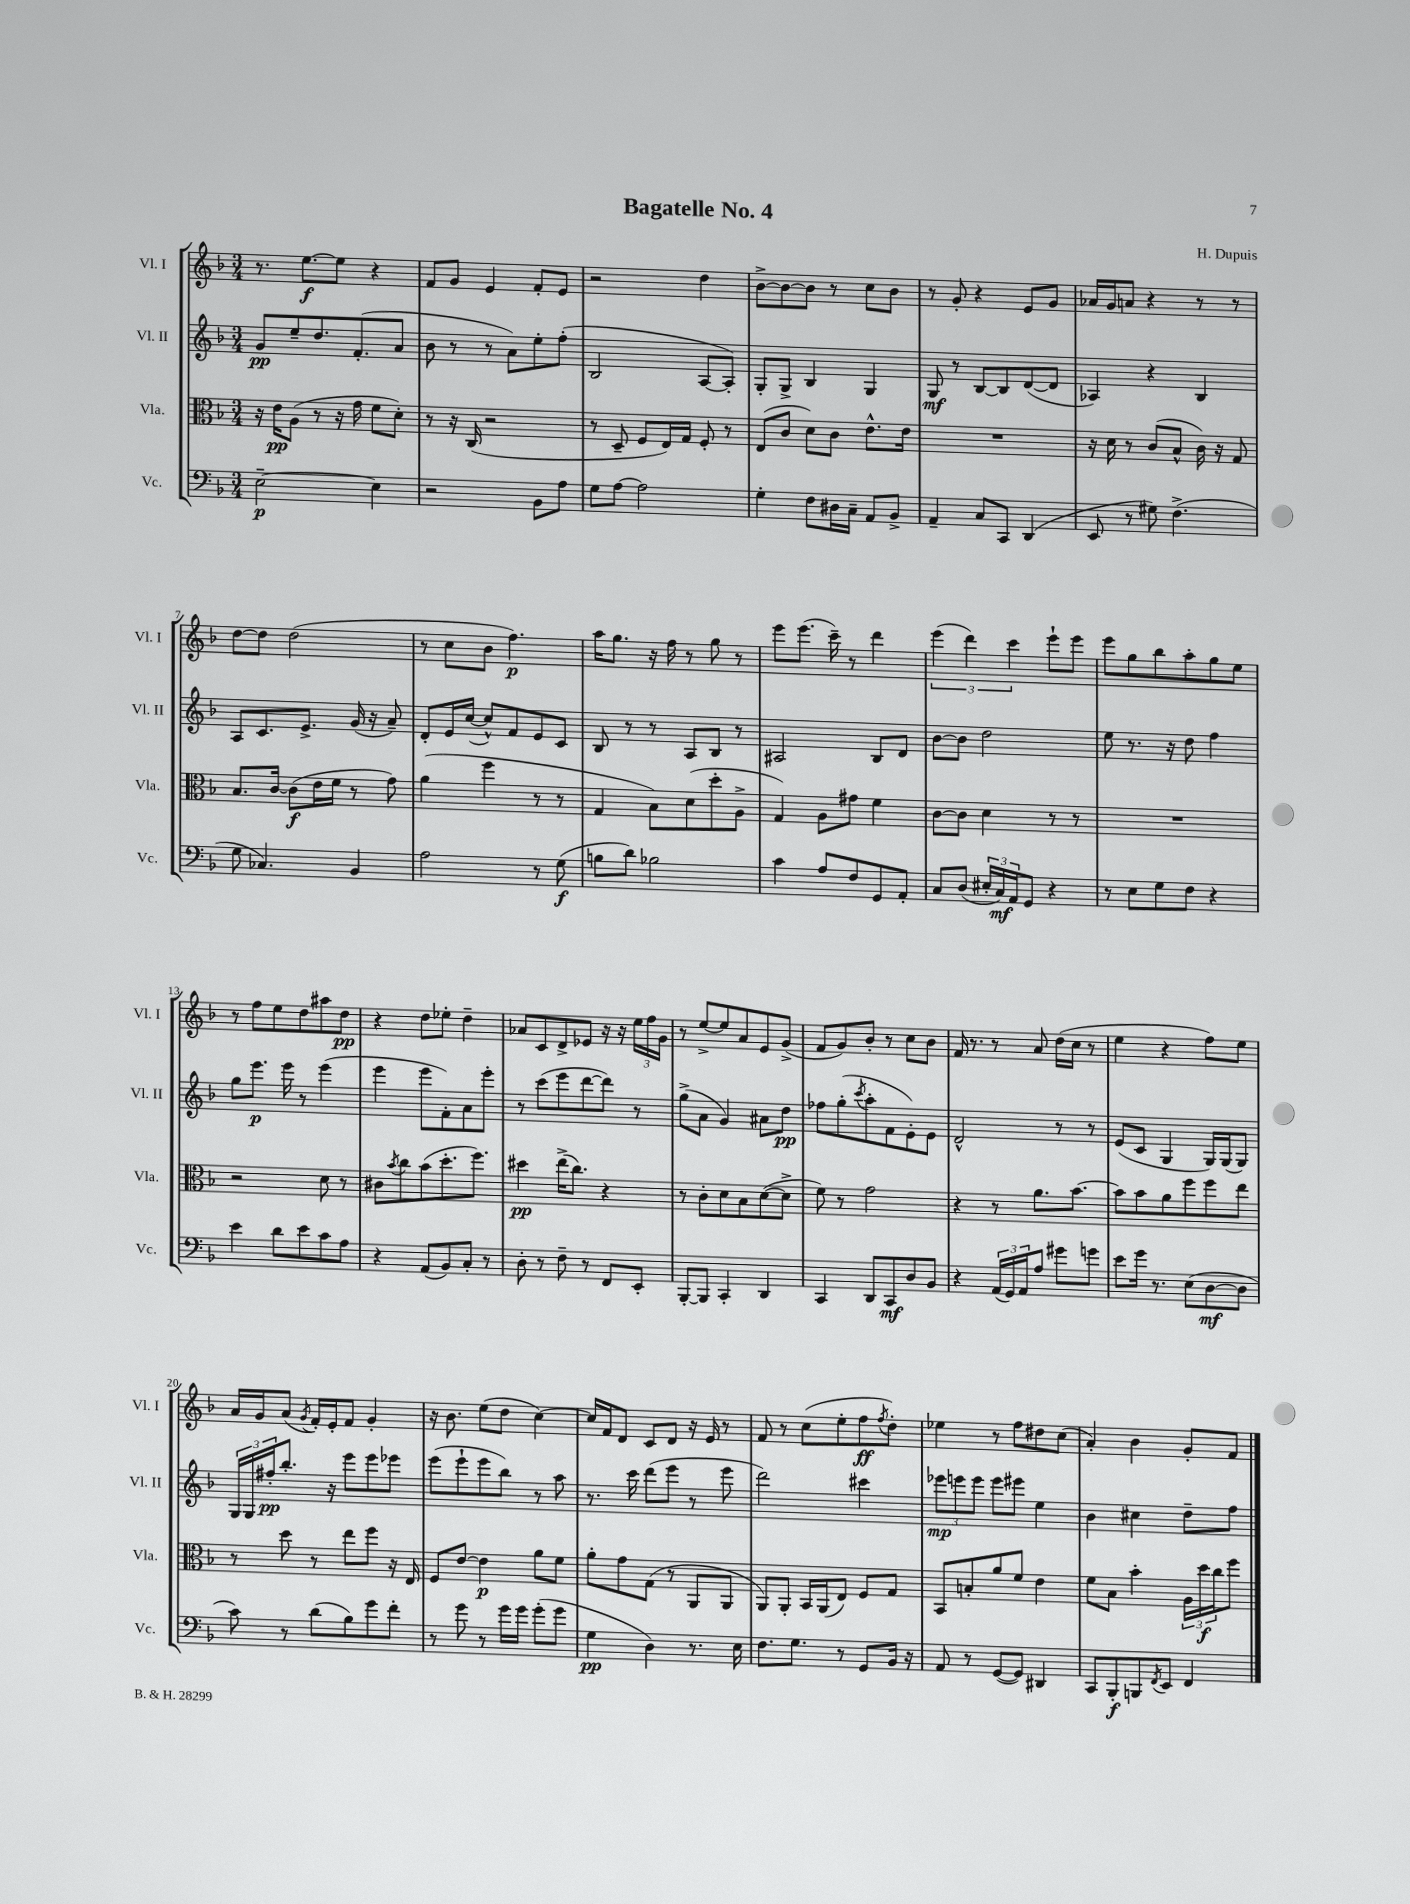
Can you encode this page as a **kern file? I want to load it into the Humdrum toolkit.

**kern	**dynam	**kern	**dynam	**kern	**dynam	**kern	**dynam
*part4	*part4	*part3	*part3	*part2	*part2	*part1	*part1
*staff4	*staff4	*staff3	*staff3	*staff2	*staff2	*staff1	*staff1
*I"Vc.	*	*I"Vla.	*	*I"Vl. II	*	*I"Vl. I	*
*I'Vc.	*	*I'Vla.	*	*I'Vl. II	*	*I'Vl. I	*
*clefF4	*	*clefC3	*	*clefG2	*	*clefG2	*
*k[b-]	*	*k[b-]	*	*k[b-]	*	*k[b-]	*
*M3/4	*	*M3/4	*	*M3/4	*	*M3/4	*
=1	=1	=1	=1	=1	=1	=1	=1
[2E~\	p	16r	.	8g/L	pp	8.r	.
.	.	16e\KL	pp	.	.	.	.
.	.	(8A\J	.	8ee~/	.	.	.
.	.	.	.	.	.	[8.ee\L	f
.	.	8r	.	8.dd/	.	.	.
.	.	16r	.	.	.	8ee\J]	.
.	.	16g\	.	(8.f'/	.	.	.
4E\]	.	8f\L	.	.	.	4r	.
.	.	8d'\J)	.	8a/J	.	.	.
=2	=2	=2	=2	=2	=2	=2	=2
2r	.	8r	.	8b-\	.	8f/L	.
.	.	16r	.	8r	.	8g/J	.
.	.	(16C/	.	.	.	.	.
.	.	2r	.	8r	.	4e/	.
.	.	.	.	8a\L)	.	.	.
8BB-\L	.	.	.	8ee'\	.	8f'/L	.
8A\J	.	.	.	(8ff'\J	.	8e/J	.
=3	=3	=3	=3	=3	=3	=3	=3
8G\L	.	8r	.	2B-/	.	2r	.
[8A\J	.	8D~/	.	.	.	.	.
2A\]	.	8F/L	.	.	.	.	.
.	.	16E/L)	.	.	.	.	.
.	.	16G/JJ	.	.	.	.	.
.	.	8F'/	.	[8A/L	.	4dd\	.
.	.	8r	.	8A'/J])	.	.	.
=4	=4	=4	=4	=4	=4	=4	=4
4G'\	.	(8E/L	.	8G'/L	.	[8b-^\L	.
.	.	8c/J	.	8G^/J	.	8b-\_	.
8F\L	.	8d\L)	.	4B-/	.	8b-\J]	.
16D#X\L	.	8c\J	.	.	.	8r	.
16C~\JJ	.	.	.	.	.	.	.
8AA/L	.	8.e^^\L	.	4G/	.	8cc\L	.
8BB-^/J	.	.	.	.	.	8b-\J	.
.	.	16e\Jk	.	.	.	.	.
=5	=5	=5	=5	=5	=5	=5	=5
4AA~/	.	2.r	.	8G/	mf	8r	.
.	.	.	.	8r	.	8g'/	.
8C/L	.	.	.	[8B-/L	.	4r	.
8CC/J	.	.	.	8B-/]	.	.	.
(4DD/	.	.	.	([8d/	.	8e/L	.
.	.	.	.	8d/J]	.	8g/J	.
=6	=6	=6	=6	=6	=6	=6	=6
8EE/	.	16r	.	4A-X/)	.	16a-X/LL	.
.	.	16d\	.	.	.	16g/J	.
8r	.	8r	.	.	.	8an/J	.
8G#X\)	.	(8c/L	.	4r	.	4r	.
(4.F^\	.	8B-^^/J	.	.	.	.	.
.	.	16c\)	.	4B-/	.	8r	.
.	.	16r	.	.	.	.	.
.	.	8G/	.	.	.	8r	.
!!LO:LB:g=z
=7	=7	=7	=7	=7	=7	=7	=7
8G\	.	8.B-/L	.	8A/L	.	[8dd\L	.
4.C-X/)	.	.	.	8.c/	.	8dd\J]	.
.	.	[16c/Jk	.	.	.	.	.
.	.	(8c\L]	f	.	.	(2dd\	.
.	.	.	.	8.e^/J	.	.	.
.	.	16e\L	.	.	.	.	.
.	.	16f\JJ	.	.	.	.	.
4BB-/	.	8r	.	(16g/	.	.	.
.	.	.	.	16r	.	.	.
.	.	8g\)	.	8a~/)	.	.	.
=8	=8	=8	=8	=8	=8	=8	=8
2A\	.	(4a\	.	8d'/L	.	8r	.
.	.	.	.	16e/L	.	8cc\L	.
.	.	.	.	([16cc/JJ	.	.	.
.	.	4ff\	.	8cc^^/L])	.	8b-\J	.
.	.	.	.	8f/	.	4.ff\)	p
8r	.	8r	.	8e/	.	.	.
(8G\	f	8r	.	8c/J	.	.	.
=9	=9	=9	=9	=9	=9	=9	=9
8Bn\L	.	4G/	.	8B-/	.	16aa\KL	.
.	.	.	.	.	.	8.gg\J	.
8d\J)	.	.	.	8r	.	.	.
2B-X\	.	8B-\L)	.	8r	.	16r	.
.	.	.	.	.	.	16ff\	.
.	.	(8d\	.	8A/L	.	8r	.
.	.	8dd'\	.	8B-/J	.	8gg\	.
.	.	8A^\J	.	8r	.	8r	.
=10	=10	=10	=10	=10	=10	=10	=10
4c\	.	4G/)	.	2A#X/	.	8eee\L	.
.	.	.	.	.	.	(8.eee\J	.
8A/L	.	8A\L	.	.	.	.	.
.	.	.	.	.	.	16ccc~\)	.
8F/	.	8g#X\J	.	.	.	8r	.
8GG/	.	4f\	.	8B-/L	.	4ddd\	.
8AA'/J	.	.	.	8d/J	.	.	.
=11	=11	=11	=11	=11	=11	=11	=11
8C/L	.	[8c\L	.	[8b-\L	.	(6eee\	.
(8D/J	.	8c\J]	.	8b-\J]	.	.	.
.	.	.	.	.	.	6ddd\)	.
24E#X'/LL	.	4d\	.	2dd\	.	.	.
24C/)	mf	.	.	.	.	.	.
24AA/J	.	.	.	.	.	6ccc\	.
8GG/J	.	.	.	.	.	.	.
4r	.	8r	.	.	.	8eee`\L	.
.	.	8r	.	.	.	8eee\J	.
=12	=12	=12	=12	=12	=12	=12	=12
8r	.	2.r	.	8ee\	.	8eee\L	.
8E\L	.	.	.	8.r	.	8gg\	.
8G\	.	.	.	.	.	8bb-\	.
.	.	.	.	16r	.	.	.
8F\J	.	.	.	8dd\	.	8aa'\	.
4r	.	.	.	4ff\	.	8gg\	.
.	.	.	.	.	.	8ee\J	.
!!LO:LB:g=z
=13	=13	=13	=13	=13	=13	=13	=13
4e\	.	2r	.	8gg\L	.	8r	.
.	.	.	.	8.eee\J	p	8ff\L	.
8d\L	.	.	.	.	.	8ee\	.
.	.	.	.	16eee\	.	.	.
8e\	.	.	.	8r	.	8dd\	.
8c\	.	8d\	.	(4eee\	.	8aa#X\	.
8A\J	.	8r	.	.	.	8dd\J	pp
=14	=14	=14	=14	=14	=14	=14	=14
4r	.	8c#X\L	.	4eee\	.	4r	.
.	.	8qb-/	.	.	.	.	.
.	.	8cc\	.	.	.	.	.
(8AA/L	.	(8b-\	.	8eee\L	.	8dd\L	.
8BB-/)	.	8.dd'\	.	8f'\)	.	8ee-X'\J	.
8C'/J	.	.	.	8a\	.	4dd~\	.
.	.	8.ff\J)	.	.	.	.	.
8r	.	.	.	8eee'\J	.	.	.
=15	=15	=15	=15	=15	=15	=15	=15
8D'\	.	4dd#X\	pp	8r	.	8a-X/L	.
8r	.	.	.	(8ccc\L	.	8c/	.
8F~\	.	(16ee^\KL	.	8eee\	.	8d^/	.
.	.	8.cc\J)	.	.	.	.	.
8r	.	.	.	[8ddd\	.	8e-X/J	.
8FF/L	.	4r	.	8ddd\J])	.	16r	.
.	.	.	.	.	.	16r	.
8EE'/J	.	.	.	8r	.	24ee\LL	.
.	.	.	.	.	.	24ff\	.
.	.	.	.	.	.	24g\JJ	.
=16	=16	=16	=16	=16	=16	=16	=16
[8BBB-'/L	.	8r	.	(8gg^\L	.	8r	.
8BBB-/J]	.	8c'\L	.	8a\J	.	[8ee^/L	.
4CC'/	.	8d\	.	4g/)	.	8ee/]	.
.	.	8B-\	.	.	.	8a/	.
4DD/	.	([8d\	.	8a#X\L	.	8e/	.
.	.	8d^\J]	.	8dd\J	pp	(8g^/J	.
=17	=17	=17	=17	=17	=17	=17	=17
4CC/	.	8f\)	.	8ff-X\L	.	8f/L	.
.	.	8r	.	(8gg'\	.	8g/)	.
.	.	.	.	8qccc/	.	.	.
8DD/L	.	2g\	.	8aa'\	.	8b-'/J	.
8CC/	mf	.	.	8f\	.	8r	.
8D/	.	.	.	8e'\)	.	8cc\L	.
8BB-/J	.	.	.	8e\J	.	8b-\J	.
=18	=18	=18	=18	=18	=18	=18	=18
4r	.	4r	.	2d^^/	.	16f/	.
.	.	.	.	.	.	8.r	.
(24AA/LL	.	8r	.	.	.	8r	.
24GG/)	.	.	.	.	.	.	.
24AA/J	.	.	.	.	.	.	.
8A/J	.	8.a\L	.	.	.	8a/	.
8g#X\L	.	.	.	8r	.	(16dd\LL	.
.	.	[8.b-\J	.	.	.	16cc\JJ	.
8gn\J	.	.	.	8r	.	8r	.
=19	=19	=19	=19	=19	=19	=19	=19
8e\L	.	8b-\L]	.	(8e/L	.	4ee\	.
16g\Jk	.	8b-\	.	8c/J	.	.	.
8.r	.	.	.	.	.	.	.
.	.	8a\	.	4G/	.	4r	.
(8E\L	.	8ff\	.	.	.	.	.
[8D\	mf	8ff\	.	16G/LL)	.	8ff\L)	.
.	.	.	.	(16G/J	.	.	.
8D\J]	.	8ee\J	.	8G/J)	.	8ee\J	.
!!LO:LB:g=z
=20	=20	=20	=20	=20	=20	=20	=20
8c\)	.	8r	.	24G/LL	.	16a/LL	.
.	.	.	.	24G/	.	.	.
.	.	.	.	.	.	16g/J	.
.	.	.	.	24ff#X'/J	pp	.	.
8r	.	8dd\	.	8.bb-'/J	.	(8a/J	.
.	.	.	.	.	.	8qg/	.
(8d\L	.	8r	.	.	.	16f'/LL)	.
.	.	.	.	16r	.	16e'/J	.
8B-\)	.	8ee\L	.	8eee\L	.	8f/J	.
8g\	.	8ff\J	.	8eee\	.	4g'/	.
8f'\J	.	16r	.	8eee-X\J	.	.	.
.	.	16E/	.	.	.	.	.
=21	=21	=21	=21	=21	=21	=21	=21
8r	.	8F/L	.	(8eee\L	.	16r	.
.	.	.	.	.	.	8.b-\	.
8g\	.	[8e/J	.	8eee`\	.	.	.
8r	.	4e\]	p	8eee\	.	(8ee\L	.
16g\LL	.	.	.	8bb-\J)	.	8dd\J	.
16g\JJ	.	.	.	.	.	.	.
(8g'\L	.	8a\L	.	8r	.	[4cc\)	.
8g\J	.	8f\J	.	8aa\	.	.	.
=22	=22	=22	=22	=22	=22	=22	=22
4G\	pp	8a'\L	.	8.r	.	16cc/LL]	.
.	.	.	.	.	.	16f/J	.
.	.	8g\	.	.	.	8d/J	.
.	.	.	.	16ccc\	.	.	.
4D\)	.	(8G\J	.	(8ddd\L	.	8c/L	.
.	.	8r	.	8eee\J	.	8d/J	.
8.r	.	8AA/L	.	8r	.	16r	.
.	.	.	.	.	.	16e/	.
.	.	8AA/J	.	8eee\	.	8r	.
16E\	.	.	.	.	.	.	.
=23	=23	=23	=23	=23	=23	=23	=23
8.F\L	.	8AA/L)	.	2ddd\)	.	8f/	.
.	.	8AA'/J	.	.	.	8r	.
8.G\J	.	.	.	.	.	.	.
.	.	16BB-/LL	.	.	.	(8cc\L	.
.	.	(16AA/J	.	.	.	.	.
8r	.	8E/J)	.	.	.	8ee'\	.
8GG/L	.	8F/L	.	4ccc#X\	.	8ff\	ff
.	.	.	.	.	.	8qff/	.
16BB-/Jk	.	8G/J	.	.	.	8dd'\J)	.
16r	.	.	.	.	.	.	.
=24	=24	=24	=24	=24	=24	=24	=24
8AA/	.	8BB-/L	.	12eee-X\L	mp	4ee-X\	.
.	.	.	.	12eeen\	.	.	.
8r	.	8Bn'/	.	.	.	.	.
.	.	.	.	12eee\J	.	.	.
([8GG/L	.	8a/	.	8eee\L	.	8r	.
8GG/J])	.	8f/J	.	8eee#X\J	.	8ff\L	.
4DD#X/	.	4e\	.	4ee\	.	8dd#X\	.
.	.	.	.	.	.	(8cc\J	.
=25	=25	=25	=25	=25	=25	=25	=25
8CC/L	.	8f\L	.	4b-\	.	4a'/)	.
8BBB-'/	f	8B-\J	.	.	.	.	.
8BBBn/	.	4b-'\	.	4cc#X\	.	4b-\	.
8qFF/	.	.	.	.	.	.	.
8EE/J	.	.	.	.	.	.	.
4FF/	.	24A\LL	.	8dd~\L	.	8g'/L	.
.	.	24dd\	f	.	.	.	.
.	.	24cc\J	.	.	.	.	.
.	.	8ff\J	.	8ff\J	.	8f/J	.
==	==	==	==	==	==	==	==
*-	*-	*-	*-	*-	*-	*-	*-
